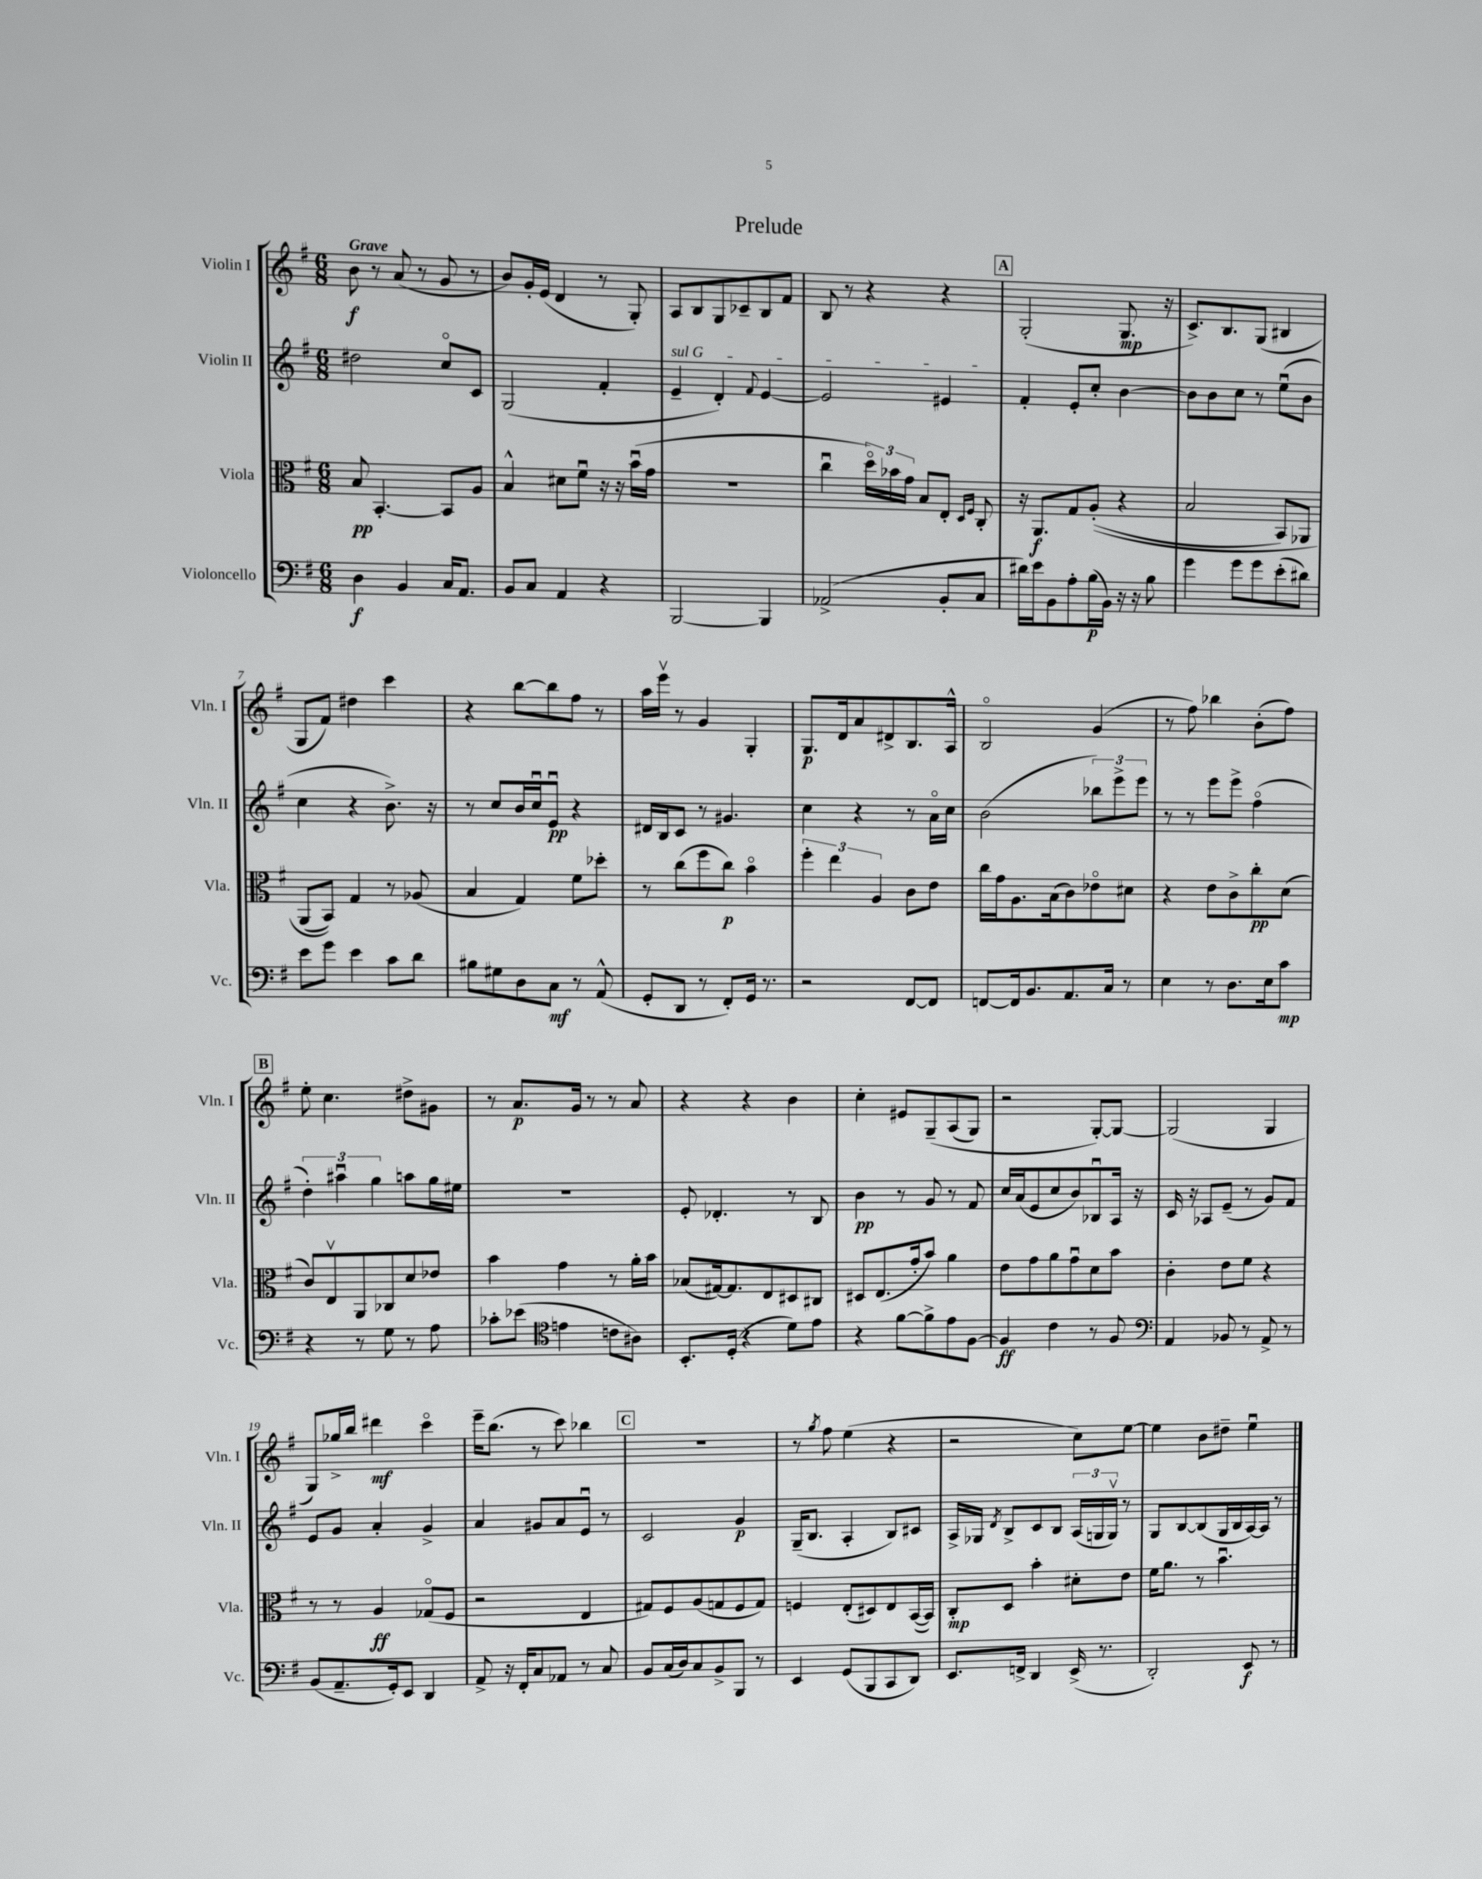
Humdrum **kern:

**kern	**dynam	**kern	**dynam	**kern	**dynam	**kern	**dynam
*part4	*part4	*part3	*part3	*part2	*part2	*part1	*part1
*staff4	*staff4	*staff3	*staff3	*staff2	*staff2	*staff1	*staff1
*I"Violoncello	*	*I"Viola	*	*I"Violin II	*	*I"Violin I	*
*I'Vc.	*	*I'Vla.	*	*I'Vln. II	*	*I'Vln. I	*
*clefF4	*	*clefC3	*	*clefG2	*	*clefG2	*
*k[f#]	*	*k[f#]	*	*k[f#]	*	*k[f#]	*
*M6/8	*	*M6/8	*	*M6/8	*	*M6/8	*
=1	=1	=1	=1	=1	=1	=1	=1
!	!	!	!	!	!	!LO:TX:a:B:t=Grave	!
4D\	f	8B/	pp	2dd#X\	.	8b\	f
.	.	[4.BB'/	.	.	.	8r	.
4BB/	.	.	.	.	.	(8a/	.
.	.	.	.	.	.	8r	.
16C/KL	.	8BB/L]	.	8cc/L	.	8g/	.
8.AA/J	.	.	.	.	.	.	.
.	.	8A/J	.	8c/J	.	8r	.
=2	=2	=2	=2	=2	=2	=2	=2
8BB/L	.	4B^^/	.	(2G/	.	8b/L)	.
8C/J	.	.	.	.	.	16g'/L	.
.	.	.	.	.	.	(16e/JJ	.
4AA/	.	8d#X\L	.	.	.	4d/	.
.	.	8f#u\J	.	.	.	.	.
4r	.	16r	.	4f#'/	.	8r	.
.	.	16r	.	.	.	.	.
.	.	(16bu\LL	.	.	.	8G'/)	.
.	.	16g\JJ	.	.	.	.	.
=3	=3	=3	=3	=3	=3	=3	=3
!	!	!	!	!LO:TX:a:i:t=sul G	!	!	!
[2BBB/	.	2.r	.	4e~/	.	8A/L	.
.	.	.	.	.	.	8B/	.
.	.	.	.	4d'/)	.	8G/	.
.	.	.	.	.	.	8c-X~/	.
.	.	.	.	8qqf#/	.	.	.
4BBB/]	.	.	.	[4e/	.	8B/	.
.	.	.	.	.	.	8f#/J	.
=4	=4	=4	=4	=4	=4	=4	=4
(2AA-X^/	.	4ccu\	.	2e/]	.	8B/	.
.	.	.	.	.	.	8r	.
.	.	24dd\LL)	.	.	.	4r	.
.	.	24b-X\	.	.	.	.	.
.	.	24g\JJ	.	.	.	.	.
.	.	8B/L	.	.	.	.	.
8BB'/L	.	8E'/J	.	4e#X/	.	4r	.
.	.	16qqD/LL	.	.	.	.	.
.	.	16qqF#/JJ	.	.	.	.	.
8C/J	.	8C'/	.	.	.	.	.
!!LO:REH:place=s1:t=A
=5	=5	=5	=5	=5	=5	=5	=5
16d#X\LL)	.	16r	.	4f#'/	.	(2G'/	.
16e\J	.	8.AA/L	f	.	.	.	.
8BB\	.	.	.	.	.	.	.
8A'\	.	8G/	.	8e'/L	.	.	.
(16B\L	p	((8A'/J	.	8cc'/J	.	.	.
16BB\JJ)	.	.	.	.	.	.	.
16r	.	4r	.	[4b\	.	8.G/	mp
16r	.	.	.	.	.	.	.
8B\	.	.	.	.	.	.	.
.	.	.	.	.	.	16r	.
=6	=6	=6	=6	=6	=6	=6	=6
4g\	.	2B/	.	8b\L]	.	8.c^/L)	.
.	.	.	.	8b\	.	.	.
.	.	.	.	.	.	8.B/	.
8g\L	.	.	.	8cc\J	.	.	.
8g\	.	.	.	8r	.	(8G/J	.
(8e'\	.	8BB/L)	.	(8eeu\L	.	4B#X/	.
8d#X\J)	.	8AA-X/J	.	8b\J	.	.	.
!!LO:LB:g=z
=7	=7	=7	=7	=7	=7	=7	=7
8e\L	.	(8AA/L	.	4cc\	.	8G/L	.
8g\J	.	8BB/J))	.	.	.	8f#/J)	.
4e\	.	4G/	.	4r	.	4dd#X\	.
8c\L	.	8r	.	8.b^\)	.	4ccc\	.
8d\J	.	(8A-X/	.	.	.	.	.
.	.	.	.	16r	.	.	.
=8	=8	=8	=8	=8	=8	=8	=8
8B#X\L	.	4B/	.	8r	.	4r	.
8G#X\	.	.	.	8cc/L	.	.	.
8D\	.	4G/)	.	16b/L	.	[8bb\L	.
.	.	.	.	16ccu/J	.	.	.
8C\J	mf	.	.	8eu/J	pp	8bb\]	.
8r	.	8f#\L	.	4r	.	8ff#\J	.
(8AA^^/	.	8dd-X'\J	.	.	.	8r	.
=9	=9	=9	=9	=9	=9	=9	=9
8GG'/L	.	8r	.	16d#X/LL	.	16aa\LL	.
.	.	.	.	16B/J	.	16eeev\JJ	.
8DD/J	.	(8cc\L	.	8c/J	.	8r	.
8r	.	8ff#\	.	8r	.	4g/	.
8FF#'/L)	.	8cc\J)	p	4.g#X/	.	.	.
16GG/Jk	.	4b\	.	.	.	4G'/	.
8.r	.	.	.	.	.	.	.
=10	=10	=10	=10	=10	=10	=10	=10
2r	.	6ff#'\	.	4cc\	.	8.G/L	p
.	.	6ee\	.	.	.	.	.
.	.	.	.	.	.	16d/k	.
.	.	.	.	4r	.	8a/	.
.	.	6A/	.	.	.	.	.
.	.	.	.	.	.	8d#X^/	.
[8FF#/L	.	8c\L	.	8r	.	8.B/	.
8FF#/J]	.	8e\J	.	16a\LL	.	.	.
.	.	.	.	16cc\JJ	.	16A^^/Jk	.
=11	=11	=11	=11	=11	=11	=11	=11
[8FFn/L	.	16cc\LL	.	(2b\	.	2B/	.
.	.	16g\J	.	.	.	.	.
16FF/k]	.	8.A\	.	.	.	.	.
8.BB/	.	.	.	.	.	.	.
.	.	(16B\k	.	.	.	.	.
8.AA/	.	8c\)	.	.	.	.	.
.	.	8e-X\	.	12bb-X\L)	.	(4g/	.
16C/Jk	.	.	.	.	.	.	.
.	.	.	.	12eee^\	.	.	.
8r	.	8d#X\J	.	.	.	.	.
.	.	.	.	12eee\J	.	.	.
=12	=12	=12	=12	=12	=12	=12	=12
4E\	.	4r	.	8r	.	8r	.
.	.	.	.	8r	.	8ff#\)	.
8r	.	8e\L	.	8eee\L	.	4bb-X\	.
8.D\L	.	8c^\	.	8eee^\J	.	.	.
.	.	8cc'\	pp	(4ff#\	.	(8b'\L	.
16E\k	.	.	.	.	.	.	.
8c\J	mp	(8d\J	.	.	.	8ff#\J)	.
!!LO:LB:g=z
!!LO:REH:place=s1:t=B
=13	=13	=13	=13	=13	=13	=13	=13
4r	.	8c/L)	.	6dd'\)	.	8ee'\	.
.	.	8Ev/	.	.	.	4.cc\	.
.	.	.	.	6aa#Xu\	.	.	.
8r	.	8AA/	.	.	.	.	.
.	.	.	.	6gg\	.	.	.
8G\	.	8C-X/	.	.	.	.	.
8r	.	8d/	.	8aan\L	.	8dd#X^\L	.
8A\	.	8e-X/J	.	16gg\L	.	8g#X\J	.
.	.	.	.	16ee#X\JJ	.	.	.
=14	=14	=14	=14	=14	=14	=14	=14
8c-X'\L	.	4b\	.	2.r	.	8r	.
(8e-X\J	.	.	.	.	.	8.a/L	p
*clefC4	*	*	*	*	*	*	*
4en\	.	4g\	.	.	.	.	.
.	.	.	.	.	.	16g/Jk	.
.	.	.	.	.	.	8r	.
8cn\L	.	8r	.	.	.	8r	.
8A#X\J)	.	16a'\LL	.	.	.	8a/	.
.	.	16b\JJ	.	.	.	.	.
=15	=15	=15	=15	=15	=15	=15	=15
8.BB'/L	.	(8B-X/L	.	8e'/	.	4r	.
.	.	[16G#X/k)	.	4.d-X'/	.	.	.
(16D'/Jk	.	8.G#/]	.	.	.	.	.
4r	.	.	.	.	.	4r	.
.	.	8E/	.	.	.	.	.
8d\L)	.	8D#X/	.	8r	.	4b\	.
8e\J	.	8C#X/J	.	8B/	.	.	.
=16	=16	=16	=16	=16	=16	=16	=16
4r	.	8D#X/L	.	4b\	pp	4cc'\	.
.	.	(8.E/	.	.	.	.	.
[8f#\L	.	.	.	8r	.	8e#X/L	.
.	.	16g'/k	.	.	.	.	.
8f#^\]	.	8b/J)	.	8g/	.	(8G~/	.
8e\	.	4a\	.	8r	.	(8A/	.
[8F#\J	.	.	.	8f#/	.	8G/J)	.
=17	=17	=17	=17	=17	=17	=17	=17
4F#/]	ff	8e\L	.	16cc/LL	.	2r	.
.	.	.	.	(16a/J	.	.	.
.	.	8g\	.	8e/	.	.	.
4c\	.	8a\	.	8cc/	.	.	.
.	.	8gu\	.	8b/)	.	.	.
8r	.	8d\	.	8B-Xu/	.	[8G'/L)	.
8F#/	.	8b\J	.	16A/Jk	.	8G/J_	.
.	.	.	.	16r	.	.	.
=18	=18	=18	=18	=18	=18	=18	=18
*clefF4	*	*	*	*	*	*	*
4AA/	.	4c'\	.	16c/	.	(2G/]	.
.	.	.	.	16r	.	.	.
.	.	.	.	8A-X/L	.	.	.
8BB-X/	.	8e\L	.	(8e~/J	.	.	.
8r	.	8f#\J	.	8r	.	.	.
8AA^/	.	4r	.	8g/L)	.	4G/	.
8r	.	.	.	8f#/J	.	.	.
!!LO:LB:g=z
=19	=19	=19	=19	=19	=19	=19	=19
(8BB/L	.	8r	.	8e/L	.	8G/L)	.
8.AA~/	.	8r	.	8g/J	.	16gg-X^/L	.
.	.	.	.	.	.	16bb/JJ	.
.	.	4A/	ff	4a'/	.	4ddd#X\	mf
16GG'/k)	.	.	.	.	.	.	.
8EE/J	.	.	.	.	.	.	.
4DD/	.	(8G-X/L	.	4g^/	.	4ccc\	.
.	.	8F#/J	.	.	.	.	.
=20	=20	=20	=20	=20	=20	=20	=20
8AA^/	.	2r	.	4a/	.	16eee~\KL	.
.	.	.	.	.	.	(8.bb\J	.
16r	.	.	.	.	.	.	.
16FF#'/KL	.	.	.	.	.	.	.
8C/	.	.	.	8g#X/L	.	8r	.
8AA-X/J	.	.	.	8a/	.	8ccc\)	.
8r	.	4E/	.	8eu/J	.	4bb-X\	.
8C/	.	.	.	8r	.	.	.
!!LO:REH:place=s1:t=C
=21	=21	=21	=21	=21	=21	=21	=21
8BB/L	.	8G#X/L)	.	2c/	.	2.r	.
(16C/L	.	8F#/	.	.	.	.	.
16D/J)	.	.	.	.	.	.	.
8C/	.	(8A/	.	.	.	.	.
8BB^/	.	8Gn/	.	.	.	.	.
8BBB/J	.	8F#/	.	4g/	p	.	.
8r	.	8G/J)	.	.	.	.	.
=22	=22	=22	=22	=22	=22	=22	=22
4EE/	.	4Fn/	.	(16G~/KL	.	8r	.
.	.	.	.	8.B/J	.	.	.
.	.	.	.	.	.	8qgg/	.
.	.	.	.	.	.	8ff#\	.
(8GG/L	.	(8E'/L	.	4A'/	.	(4ee\	.
8BBB/	.	8D#X/)	.	.	.	.	.
8CC/	.	8E/	.	8B/L)	.	4r	.
8DD/J)	.	([16BB/L	.	8c#X/J	.	.	.
.	.	16BB/JJ])	.	.	.	.	.
=23	=23	=23	=23	=23	=23	=23	=23
8.EE/L	.	8C'/L	mp	16A^/LL	.	2r	.
.	.	.	.	16G-X/JJ	.	.	.
.	.	.	.	8qd/	.	.	.
.	.	8D/J	.	8B^/L	.	.	.
16FFn^/Jk	.	.	.	.	.	.	.
4DD/	.	4b'\	.	8c/	.	.	.
.	.	.	.	8B/J	.	.	.
(16EE^/	.	8d#X'\L	.	(24A/LL	.	8cc\L)	.
.	.	.	.	24Gn/	.	.	.
8.r	.	.	.	.	.	.	.
.	.	.	.	24Gv/JJ)	.	.	.
.	.	8e\J	.	8r	.	[8ee\J	.
=24	=24	=24	=24	=24	=24	=24	=24
2DD'/)	.	16f#\KL	.	8G/L	.	4ee\]	.
.	.	8.a\J	.	.	.	.	.
.	.	.	.	[8B/	.	.	.
.	.	8r	.	(8B/]	.	8b\L	.
.	.	4.bu\	.	16G/L	.	8dd#X~\J	.
.	.	.	.	16B/	.	.	.
8EE/	f	.	.	[16A/)	.	4eeu\	.
.	.	.	.	16A/JJ]	.	.	.
8r	.	.	.	8r	.	.	.
==	==	==	==	==	==	==	==
*-	*-	*-	*-	*-	*-	*-	*-
